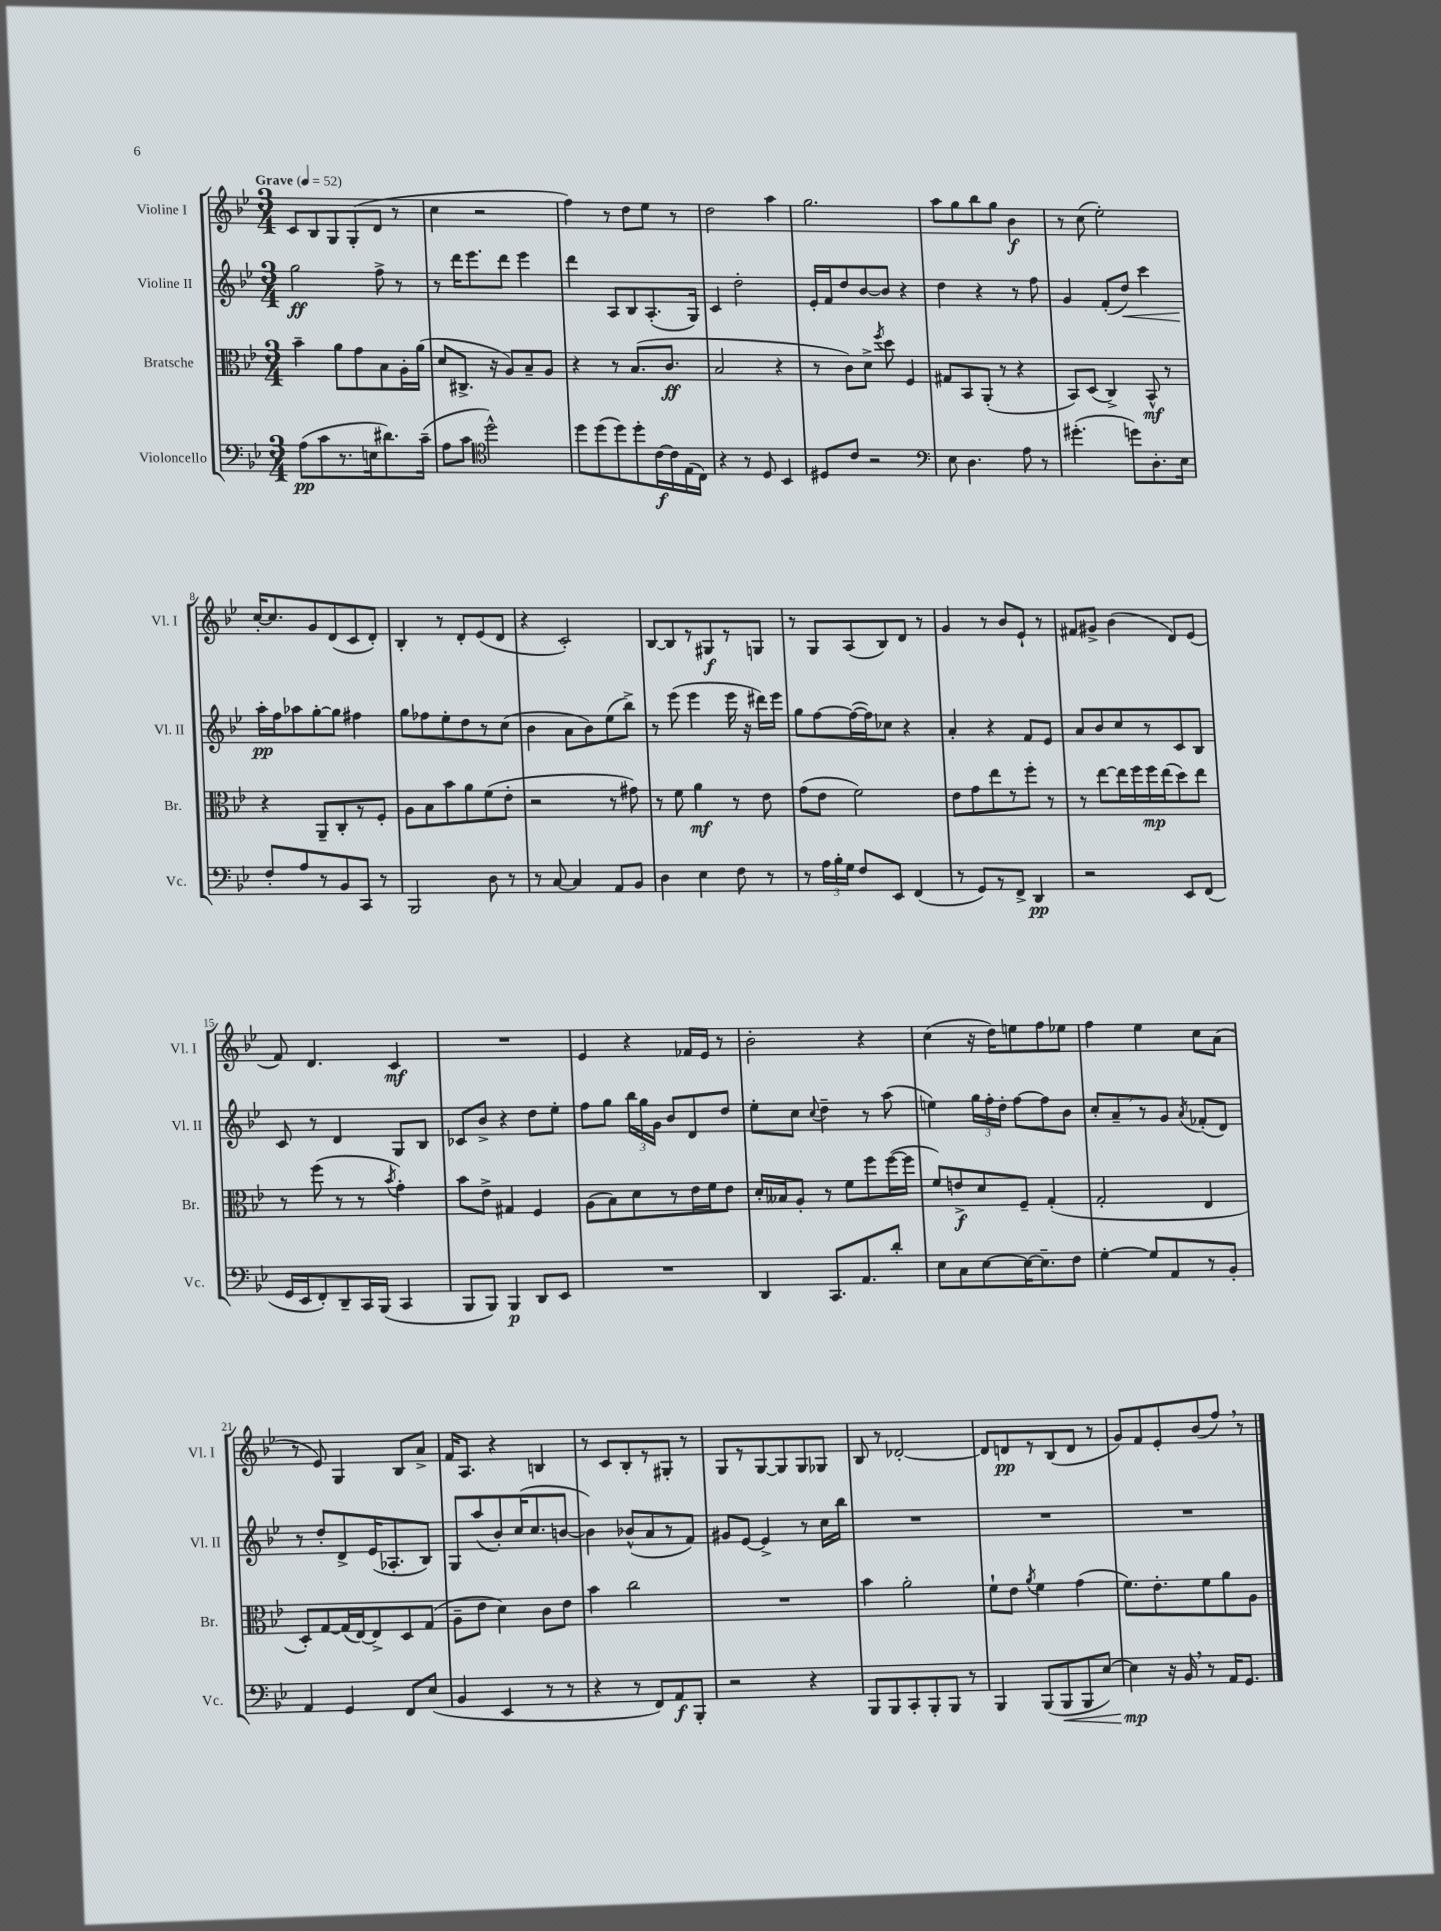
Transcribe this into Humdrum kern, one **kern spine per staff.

**kern	**kern	**kern	**kern
*staff4	*staff3	*staff2	*staff1
*clefF4	*clefC3	*clefG2	*clefG2
*k[b-e-]	*k[b-e-]	*k[b-e-]	*k[b-e-]
*M3/4	*M3/4	*M3/4	*M3/4
*MM52	*MM52	*MM52	*MM52
(8A	4b-~	2gg	8c
8c	.	.	8B-
8.r	8a	.	8G
.	8g	.	(8G'
16E	.	.	.
8.d#)	8B-	8ff^	8d
.	16A'	8r	8r
(16c~	(16a	.	.
=	=	=	=
8A	8d	8r	4cc
8c	8.C#^	16ddd	.
.	.	8.eee-	.
*clefC4	*	*	*
2dd^^)	.	.	2r
.	16r	.	.
.	8A)	8ddd	.
.	8B-~	4eee-	.
.	8A	.	.
=	=	=	=
8dd	4r	4ddd	4ff)
(8dd	.	.	.
8dd)	8r	8A	8r
8dd'	(8.B-	8B-	8dd
[16c	.	(8.A'	8ee-
16c]	8.c	.	.
(16E-	.	.	8r
16C)	.	16G)	.
=	=	=	=
4r	2B-	4c	2dd
8r	.	2dd'	.
8D	.	.	.
4BB-	4r	.	4aa
=	=	=	=
8D#	8r	16e-'	2.gg
.	.	16f	.
8c	8c)	8dd	.
2r	8d^	[8b-	.
.	8qff	.	.
.	8dd	8b-]	.
.	4F	4r	.
=	=	=	=
*clefF4	*	*	*
8E-	8G#	4dd	8aa
4.D	8BB-	.	8gg
.	(8AA'	4r	8bb-
.	8r	.	8gg
8A	4r	8r	4b-
8r	.	8ff	.
=	=	=	=
(4.g#'	8BB-)	4g	8r
.	(8D	.	(8cc
.	4C^)	(8f'	2ee-')
8g)	.	8dd)	.
8.D'	8BB-^^	4ccc	.
.	8r	.	.
16E-	.	.	.
=	=	=	=
8F'	4r	16aa'	[16cc'
.	.	16ff	8.cc]
8A	.	8aa-	.
8r	8AA~	[8gg'	8g
8BB-	8C'	8gg]	(8d
8CC	8r	4ff#	8c
8r	8F'	.	8d')
=	=	=	=
2BBB-	8A	8gg	4B-'
.	8B-	8ff-	.
.	8b-	8ee-'	8r
.	8a	8dd	8d'
8D	(8f	8r	(8e-
8r	8e-'	(8cc	8d
=	=	=	=
8r	2r	4b-	4r
[8C	.	.	.
4C]	.	8a	2c')
.	.	8b-)	.
8AA	8r	(8ee-	.
8BB-	8g#)	8bb-^)	.
=	=	=	=
4D	8r	8r	[8B-
.	8f	(8eee-	8B-]
4E-	4a	4eee-	8r
.	.	.	8G#
8F	8r	16eee-	8r
.	.	16r	.
8r	8e-	16ddd#)	8G
.	.	16eee-	.
=	=	=	=
8r	(8g	8gg	8r
24A	8e-	[8ff	8G
24B-'	.	.	.
24G	.	.	.
8F	2f)	(16ff_	(8A
.	.	16ff])	.
8EE-	.	8cc-	8B-)
(4FF	.	4r	8d
.	.	.	8r
=	=	=	=
8r	8e-	4a'	4g
8GG)	8g	.	.
8r	8ee-	4r	8r
8FF^	8r	.	8b-
4DD	8ff'	8f	8e-`
.	8r	8e-	8r
=	=	=	=
2r	8r	8a	8f#
.	[8ee-	8b-	8g#^
.	16ee-]	8cc	(4b-
.	16ff	.	.
.	16ff	8r	.
.	(16ee-	.	.
8EE-	8dd)	8c	8d)
(8FF	8ee-	8B-	(8e-
=	=	=	=
16GG	8r	8c	8f)
16EE-	.	.	.
8FF')	(8ff	8r	4.d
8DD~	8r	4d	.
16CC	8r	.	.
(16BBB-	.	.	.
.	8qb-	.	.
4CC	4g')	8G	4c
.	.	8B-	.
=	=	=	=
8BBB-	8b-	8c-	2.r
8BBB-)	8e-^	8b-^	.
4BBB-	4G#	4r	.
8DD	4F	8dd	.
8EE-	.	8ee-'	.
=	=	=	=
2.r	(8A	8ff	4e-
.	8B-)	8gg	.
.	8d	24bb-	4r
.	.	24gg	.
.	.	24g	.
.	8r	8b-	.
.	16e-	8d	16f-
.	16f	.	16e-
.	8e-	8dd	8r
=	=	=	=
4DD	16d'	8ee-'	2b-'
.	16B--	.	.
.	8A'	8cc	.
.	.	8qqcc	.
8.CC	8r	4dd~	.
.	8f	.	.
8.AA	.	.	.
.	8ff	8r	4r
8d'	([16ff	(8aa	.
.	16ff]	.	.
=	=	=	=
8E-	8f)	4ee)	(4cc
8C	8e^	.	.
[8E-	8d	24gg	16r
.	.	24ff'	.
.	.	.	16dd)
.	.	24dd'	.
16E-_	8F~	[8ff	8ee
8.E-~]	.	.	.
.	(4G'	8ff]	8ff
8F	.	8b-	8ee-
=	=	=	=
[4G'	2G'	8cc'	4ff
.	.	8a~	.
8G]	.	8r	4ee-
8AA	.	8g	.
.	.	8qa	.
8r	4E-	(8f-'	8cc
8BB-'	.	8d)	(8a
=	=	=	=
4AA	8D')	8r	8r
.	[8G	8dd'	8e-)
4GG	(16G]	8d^	4G
.	[16E-)	.	.
.	8E-^]	(16e-	.
.	.	8.A-'	.
8FF	8D	.	8B-
(8E-	(8G	8B-)	8a^
=	=	=	=
4BB-	8A~	8G	16f
.	.	.	8.A
.	8e-	(8aa	.
4EE-	4d)	8b-')	4r
.	.	(16cc	.
.	.	8.cc	.
8r	8c	.	4B
8r	8e-	[8b	.
=	=	=	=
4r	4b-	4b])	8r
.	.	.	8c
8r	2cc	(8b-^^	8B-'
8FF)	.	8a	8r
8AA	.	8r	8G#'
8BBB-'	.	8f)	8r
=	=	=	=
2r	2.r	8g#	8G
.	.	[8e-	8r
.	.	4e-^]	[8G
.	.	.	8G]
4r	.	8r	8G
.	.	16cc	8G-
.	.	16bb-	.
=	=	=	=
8BBB-	4b-	2.r	8B-
8BBB-	.	.	8r
8CC'	2a'	.	[2d-'
8BBB-'	.	.	.
8BBB-	.	.	.
8r	.	.	.
=	=	=	=
4BBB-	8f`	2.r	8d-]
.	8e-	.	8d
.	8qa	.	.
(8BBB-	4f	.	8r
8BBB-	.	.	(8B-
8BBB-	(4g	.	8d
[8E-)	.	.	8r
=	=	=	=
4E-]	8.f)	2.r	8g)
.	.	.	8f
.	8.e-'	.	.
16r	.	.	8e-'
16BB-	.	.	.
8r	8f	.	(8b-
16AA	8a	.	8ff)
8.GG	.	.	.
.	8A	.	8r
==	==	==	==
*-	*-	*-	*-
